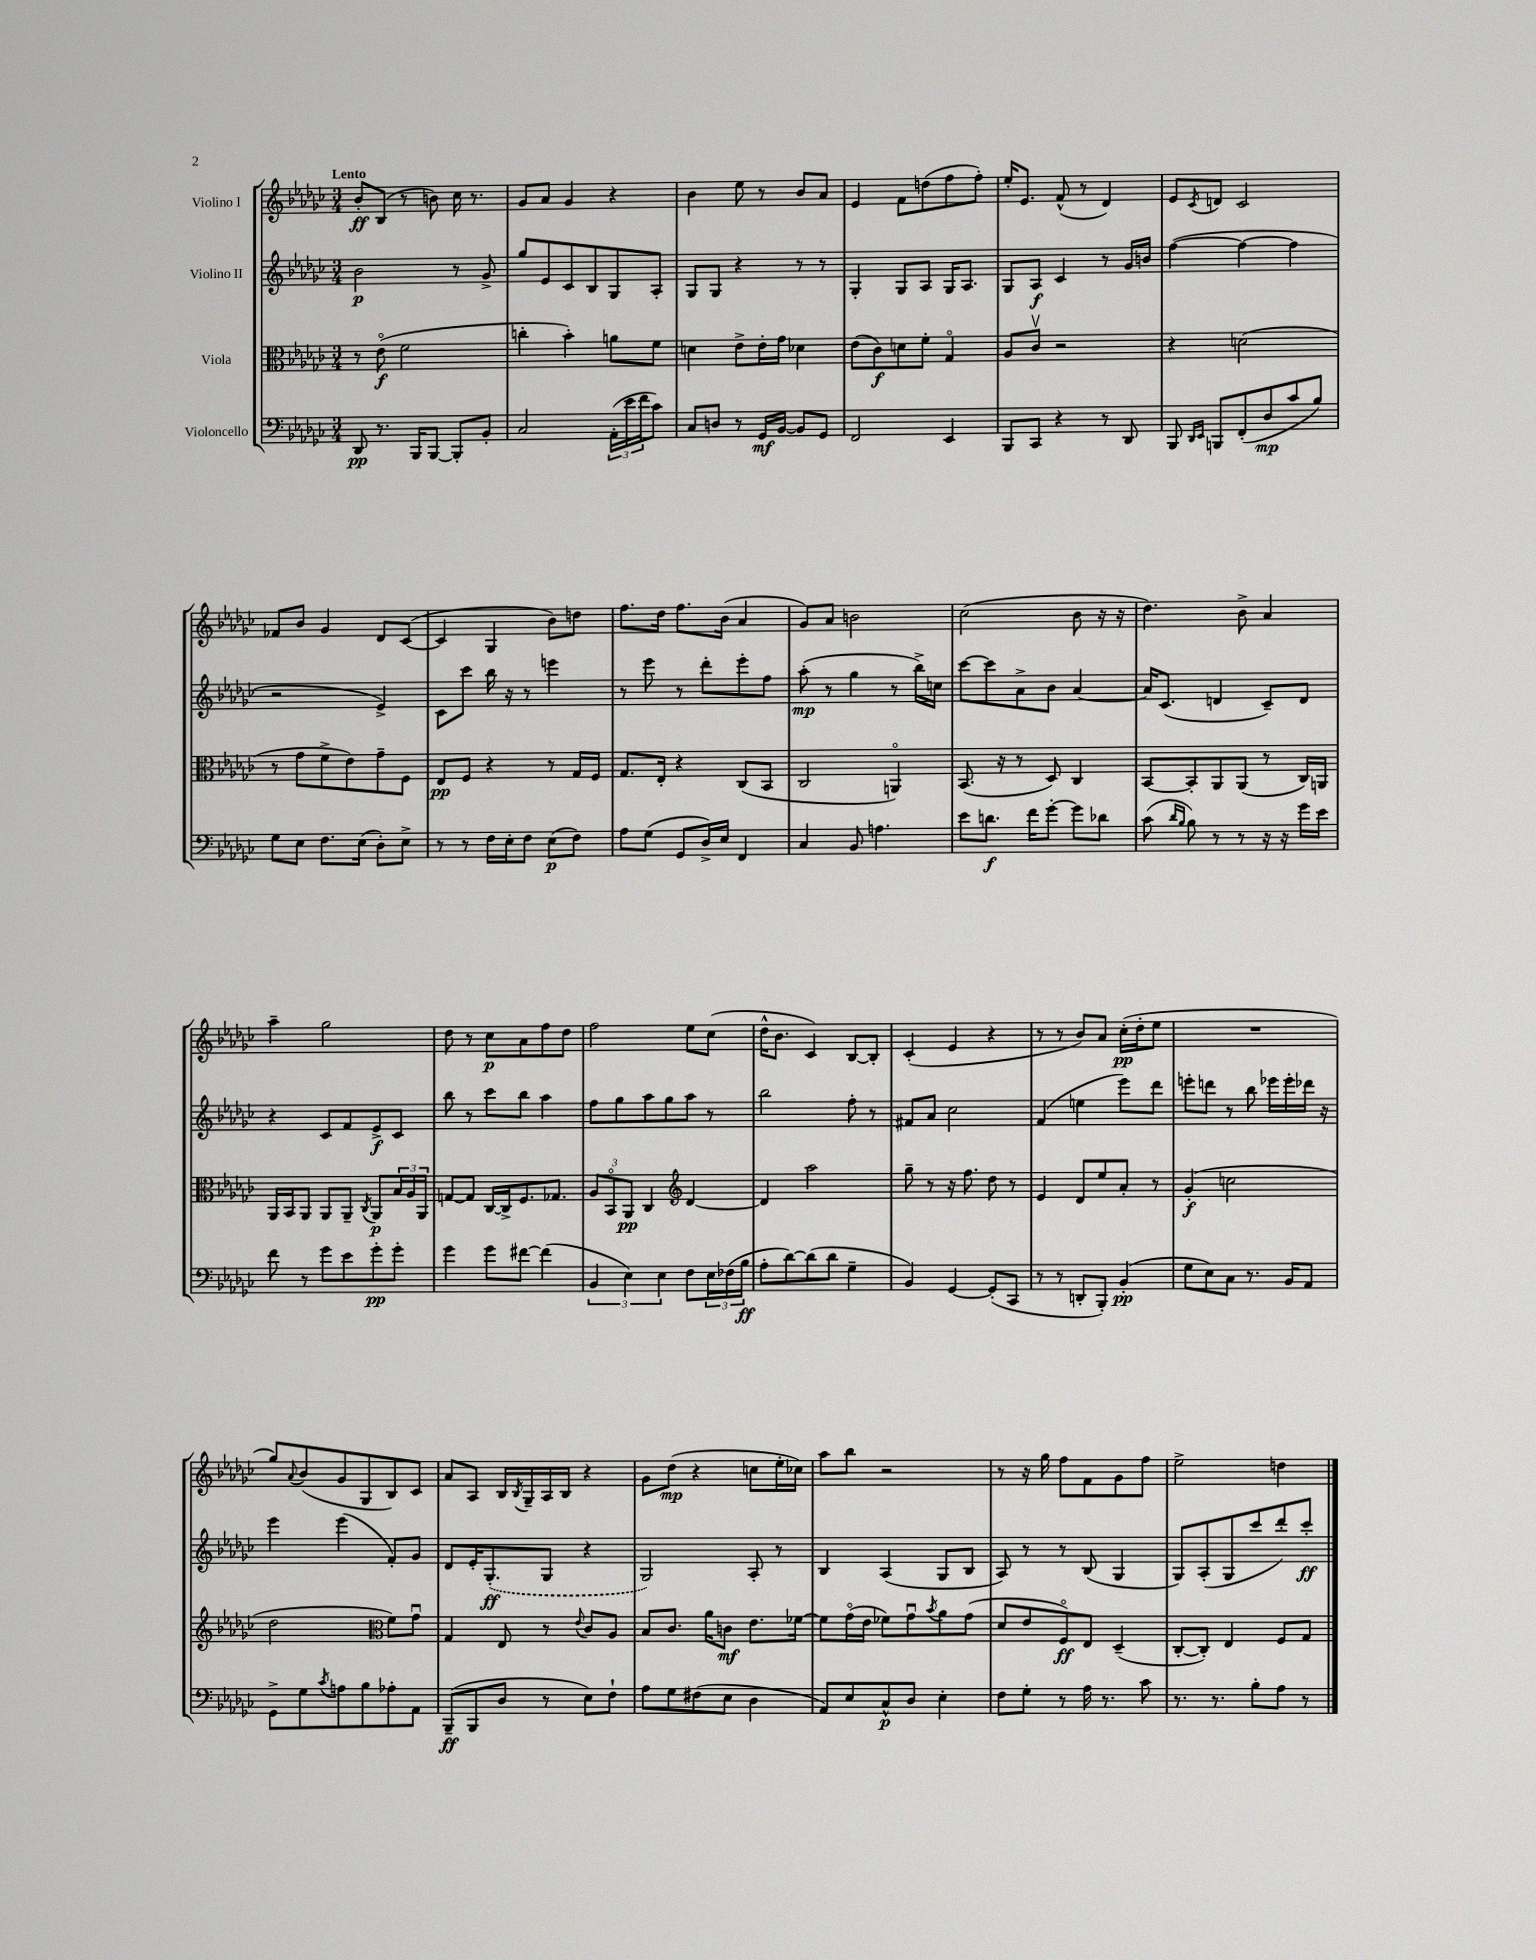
<<
\new StaffGroup <<
\new Staff = "s0" \with { instrumentName = "Violino I" } {
    \clef treble \key ges \major \numericTimeSignature \time 3/4 \tempo "Lento"
    bes'8-.\ff bes8( r8 b'8) ces''16 r8. |
    ges'8 aes'8 ges'4 r4 |
    bes'4 ees''8 r8 bes'8 aes'8 |
    ees'4 f'8 d''8( f''8 f''8-.) |
    ees''16-. ees'8. f'8-^( r8 des'4) |
    ees'8 \acciaccatura { ces'8 } d'8 ces'2 |
    fes'8 bes'8 ges'4 des'8 ces'8~( |
    ces'4 ges4 bes'8) d''8 |
    f''8. des''16 f''8. bes'16( aes'4 |
    ges'8) aes'8 b'2 |
    ces''2( bes'8 r16 r16 |
    des''4.) bes'8-> aes'4 |
    aes''4-- ges''2 |
    des''8 r8 ces''8\p aes'8 f''8 des''8 |
    f''2 ees''8 ces''8( |
    des''16-^ bes'8. ces'4) bes8~ bes8-. |
    ces'4-.( ees'4 r4 |
    r8 r8 bes'8) aes'8 ces''16-.\pp( des''16-. ees''8 |
    R2. |
    ges''8) \appoggiatura { aes'8 } bes'8( ges'8 ges8 bes8) ces'8 |
    aes'8 aes8 bes16 \acciaccatura { bes8 } ges16-- aes16 bes16 r4 |
    ges'8 des''8\mp( r4 c''8 ees''16-. ces''16) |
    aes''8 bes''8 r2 |
    r8 r16 ges''16 f''8 f'8 ges'8 f''8 |
    ees''2-> d''4 \bar "|." |
}
\new Staff = "s1" \with { instrumentName = "Violino II" } {
    \clef treble \key ges \major \numericTimeSignature \time 3/4
    bes'2\p r8 ges'8-> |
    ges''8 ees'8 ces'8 bes8 ges8 aes8-. |
    ges8 ges8 r4 r8 r8 |
    ges4-. ges8 aes8 ges16 aes8. |
    ges8 aes8\f ces'4 r8 ges'16 b'16 |
    f''4~( f''4~ f''4 |
    r2 ees'4->) |
    ces'8 ces'''8 bes''16 r16 r8 e'''4 |
    r8 ees'''8 r8 des'''8-. ees'''8-. f''8 |
    aes''8-.\mp( r8 ges''4 r8 bes''16->) c''16 |
    ces'''8~ ces'''8 aes'8-> bes'8 aes'4~ |
    aes'16 ces'8.( d'4 ces'8--) d'8 |
    r4 ces'8 f'8 ees'8->\f ces'8 |
    bes''8 r8 ces'''8 bes''8 aes''4 |
    f''8 ges''8 aes''8 ges''8 aes''8 r8 |
    bes''2 f''8-. r8 |
    fis'8 aes'8 ces''2 |
    f'4( e''4 ees'''8) des'''8 |
    e'''8-. d'''8 r8 bes''8 ees'''16 ees'''16-. des'''16 r16 |
    ees'''4 ees'''4( f'8-.) ges'8 |
    des'8 ees'16-. \once \slurDashed ges8.-.\ff( ges8 r4 |
    ges2) aes8-. r8 |
    bes4 aes4( ges8 bes8 |
    aes8) r8 r8 bes8( ges4 |
    ges8) aes8-.( ges8 ces'''8 des'''8-.) ces'''8-.\ff \bar "|." |
}
\new Staff = "s2" \with { instrumentName = "Viola" } {
    \clef alto \key ges \major \numericTimeSignature \time 3/4
    r8 ees'8\flageolet\f( f'2 |
    c''4-. bes'4-.) a'8 f'8 |
    d'4 ees'8-> ees'16-. ges'16 des'4 |
    ees'8( ces'8\f) d'8 f'8-. ges4\flageolet |
    aes8 ces'8\upbow r2 |
    r4 d'2( |
    r8 ges'8 f'8-> ees'8) ges'8-- f8 |
    ees8\pp f8 r4 r8 ges16 f16 |
    ges8. ees16-. r4 ces8( bes,8 |
    ces2 a,4\flageolet) |
    bes,8.( r16 r8 des8) ces4 |
    bes,8~ bes,8-. aes,8 aes,8( r8 ces16) a,16 |
    aes,16 bes,16 aes,8 aes,8 aes,8-- \acciaccatura { ces8 } aes,8\p \tuplet 3/2 { bes16 aes16 aes,16 } |
    g8~ g8 ces16~ ces16-> f8. ges8. |
    \tuplet 3/2 { aes8 bes,8\flageolet aes,8\pp } ces4 \clef treble des'4~ |
    des'4 aes''2 |
    ges''8-- r8 r16 f''8. des''8 r8 |
    ees'4 des'8 ees''8 aes'8-. r8 |
    ges'4-.\f( c''2 |
    des''2 \clef alto f'8) ges'8\downbow |
    ges4 ees8 r8 \appoggiatura { ees'8 } ces'8 aes8 |
    bes8 ces'8. aes'16 c'8\mf ees'8. fes'16~ |
    fes'8 ges'16\flageolet( ees'16 fes'8) ges'8\downbow \acciaccatura { bes'8 } aes'8 ges'8( |
    des'8 ees'8 f8\flageolet\ff) ees8 des4--( |
    ces8~-. ces8-.) ees4 f8 ges8 \bar "|." |
}
\new Staff = "s3" \with { instrumentName = "Violoncello" } {
    \clef bass \key ges \major \numericTimeSignature \time 3/4
    des,8\pp r8. bes,,16 bes,,8~ bes,,8-. bes,8-. |
    ces2 \tuplet 3/2 { aes,16-.( ees'16 f'16 } ces'8) |
    ces8 d8 r8 ges,16\mf bes,16~ bes,8 ges,8 |
    f,2 ees,4 |
    bes,,8 ces,8 r4 r8 des,8 |
    bes,,8 \grace { des,16 ees,16 } b,,8 f,8-.( des8\mp ces'8 bes8) |
    ges8 ees8 f8. ees16( des8-.) ees8-> |
    r8 r8 f16 ees16-. f8 ees8\p( f8) |
    aes8 ges8( ges,8 des16->) ees16 f,4 |
    ces4 bes,8 a4. |
    ees'8 d'8.\f f'16 ges'8~-. ges'8 des'8 |
    ces'8( \grace { des'16 bes16 } bes8) r8 r8 r16 r16 ges'16 ees'16 |
    f'8 r8 ges'8 ees'8 ges'8-.\pp ges'8-. |
    ges'4 ges'8 fis'8~ fis'4( |
    \tuplet 3/2 { bes,4 ees4) ees4 } f8 \tuplet 3/2 { ees16 fes16( bes16\ff } |
    aes8-. des'8~) des'8( des'8 ges4-- |
    bes,4) ges,4~ ges,8-.( ces,8 |
    r8 r8 d,8-. bes,,8-.) bes,4-.\pp( |
    ges8 ees8) ces8 r8. bes,16 aes,8 |
    ges,8-> ges8 \acciaccatura { ces'8 } a8 bes8 aes8-. aes,8 |
    bes,,8--\ff( bes,,8 des8 r8 ees8) f8-! |
    aes8 ges8 fis8( ees8 des4 |
    aes,8) ees8 ces8-^\p des8 ees4-. |
    f8 ges8-. r8 aes16 r8. ces'8 |
    r8. r8. bes8-. aes8 r8 \bar "|." |
}
>>
>>
\layout { \context { \Score \remove "Bar_number_engraver" } }
